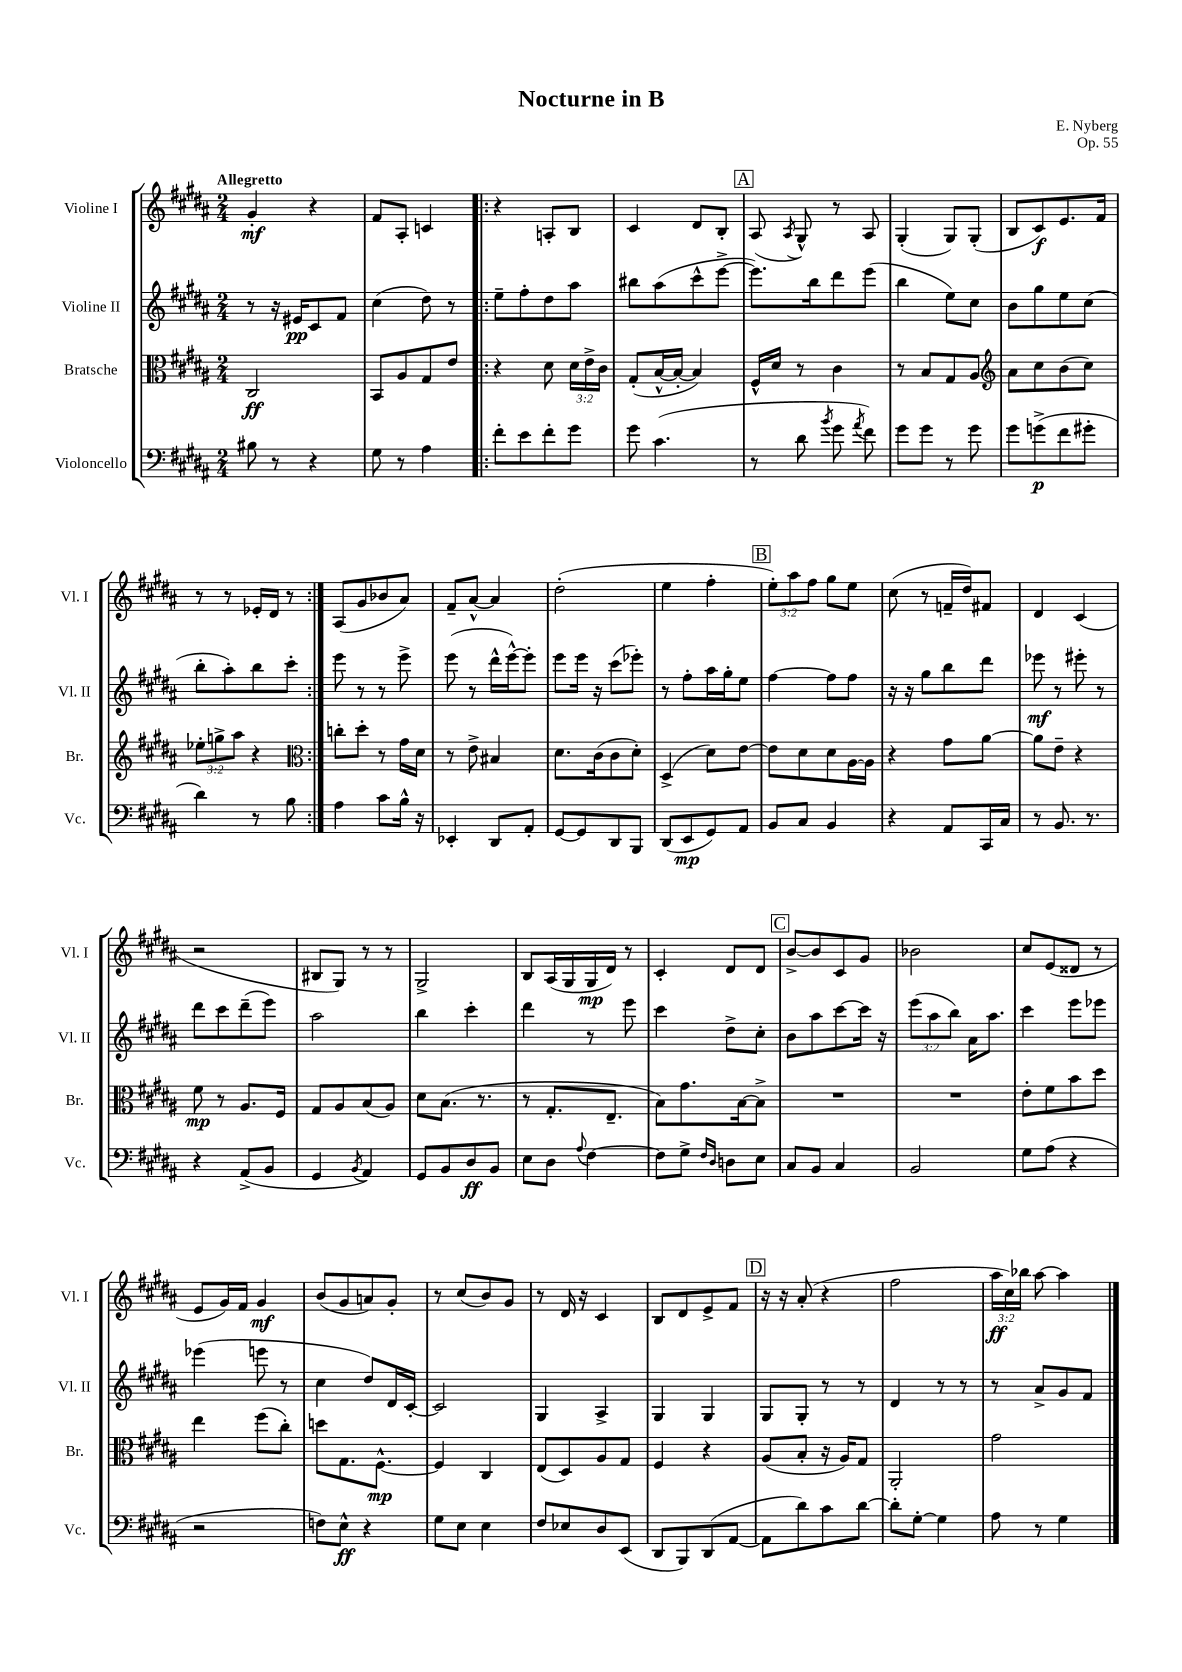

**kern	**dynam	**kern	**dynam	**kern	**dynam	**kern	**dynam
*part4	*part4	*part3	*part3	*part2	*part2	*part1	*part1
*staff4	*staff4	*staff3	*staff3	*staff2	*staff2	*staff1	*staff1
*I"Violoncello	*	*I"Bratsche	*	*I"Violine II	*	*I"Violine I	*
*I'Vc.	*	*I'Br.	*	*I'Vl. II	*	*I'Vl. I	*
*clefF4	*	*clefC3	*	*clefG2	*	*clefG2	*
*k[f#c#g#d#a#]	*	*k[f#c#g#d#a#]	*	*k[f#c#g#d#a#]	*	*k[f#c#g#d#a#]	*
*M2/4	*	*M2/4	*	*M2/4	*	*M2/4	*
=1	=1	=1	=1	=1	=1	=1	=1
!	!	!	!	!	!	!LO:TX:a:B:t=Allegretto	!
8B#X\	.	2C#/	ff	8r	.	4g#'/	mf
8r	.	.	.	16r	.	.	.
.	.	.	.	16e#X/KL	pp	.	.
4r	.	.	.	8c#/	.	4r	.
.	.	.	.	8f#/J	.	.	.
=2	=2	=2	=2	=2	=2	=2	=2
8G#\	.	8BB/L	.	(4cc#\	.	8f#/L	.
8r	.	8A#/	.	.	.	8A#'/J	.
4A#\	.	8G#/	.	8dd#\)	.	4cn/	.
.	.	8e/J	.	8r	.	.	.
=3!|:	=3!|:	=3!|:	=3!|:	=3!|:	=3!|:	=3!|:	=3!|:
8f#'\L	.	4r	.	8ee~\L	.	4r	.
8e\	.	.	.	8ff#'\	.	.	.
8f#'\	.	8d#\	.	8dd#\	.	8An'/L	.
8g#\J	.	24d#\LL	.	8aa#\J	.	8B/J	.
.	.	24e^\	.	.	.	.	.
.	.	24c#\JJ	.	.	.	.	.
=4	=4	=4	=4	=4	=4	=4	=4
8g#\	.	(8G#'/L	.	8bb#X\L	.	4c#/	.
(4.c#\	.	[16B^^/L	.	(8aa#\	.	.	.
.	.	16B'/JJ_	.	.	.	.	.
.	.	4B/])	.	8ccc#^^\	.	8d#/L	.
.	.	.	.	[8eee^\J	.	8B'/J	.
!!LO:REH:place=s1:t=A
=5	=5	=5	=5	=5	=5	=5	=5
8r	.	16F#^^/LL	.	8.eee\L])	.	(8A#/	.
.	.	16d#/JJ	.	.	.	.	.
.	.	.	.	.	.	8qA#/	.
8d#\	.	8r	.	.	.	8G#^^/)	.
.	.	.	.	16bb\k	.	.	.
8qb/	.	.	.	.	.	.	.
8g#\	.	4c#\	.	8ddd#\	.	8r	.
8qa#/	.	.	.	.	.	.	.
8f#\)	.	.	.	(8eee\J	.	8A#/	.
=6	=6	=6	=6	=6	=6	=6	=6
8g#\L	.	8r	.	4bb\	.	(4G#'/	.
8g#\J	.	8B/L	.	.	.	.	.
8r	.	8G#/	.	8ee\L)	.	8G#/L)	.
8g#\	.	8A#/J	.	8cc#\J	.	(8G#'/J	.
=7	=7	=7	=7	=7	=7	=7	=7
*	*	*clefG2	*	*	*	*	*
8g#\L	.	8a#\L	.	8b\L	.	8B/L	.
(8gn^\	p	8cc#\	.	8gg#\	.	8c#/)	f
8f#\	.	(8b\	.	8ee\	.	8.e/	.
8g#X'\J	.	8cc#\J)	.	(8cc#\J	.	.	.
.	.	.	.	.	.	16f#/Jk	.
!!LO:LB:g=z
=8	=8	=8	=8	=8	=8	=8	=8
4d#\)	.	12ee-X'\L	.	8bb'\L	.	8r	.
.	.	12ggn^\	.	.	.	.	.
.	.	.	.	8aa#'\)	.	8r	.
.	.	12aa#\J	.	.	.	.	.
8r	.	4r	.	8bb\	.	16e-X'/LL	.
.	.	.	.	.	.	16d#/JJ	.
8B\	.	.	.	8ccc#'\J	.	8r	.
=9:|!	=9:|!	=9:|!	=9:|!	=9:|!	=9:|!	=9:|!	=9:|!
*	*	*clefC3	*	*	*	*	*
4A#\	.	8ccn'\L	.	8eee\	.	(8A#/L	.
.	.	8dd#'\J	.	8r	.	8g#/	.
8c#\L	.	8r	.	8r	.	8b-X/	.
16B^^\Jk	.	16g#\LL	.	8eee^\	.	8a#/J)	.
16r	.	16d#\JJ	.	.	.	.	.
=10	=10	=10	=10	=10	=10	=10	=10
4EE-X'/	.	8r	.	(8eee\	.	8f#~/L	.
.	.	8e^\	.	8r	.	[8a#^^/J	.
8DD#/L	.	4B#X/	.	16ddd#^^\LL	.	4a#/]	.
.	.	.	.	[16eee^^\J)	.	.	.
8AA#'/J	.	.	.	8eee'\J]	.	.	.
=11	=11	=11	=11	=11	=11	=11	=11
[8GG#/L	.	8.d#\L	.	8eee\L	.	(2dd#'\	.
8GG#/]	.	.	.	16eee\Jk	.	.	.
.	.	(16c#\k	.	16r	.	.	.
8DD#/	.	8c#\	.	(8ccc#\L	.	.	.
8BBB/J	.	8d#'\J)	.	8eee-X'\J)	.	.	.
=12	=12	=12	=12	=12	=12	=12	=12
(8DD#/L	.	(4D#^/	.	8r	.	4ee\	.
8EE/	mp	.	.	8ff#'\L	.	.	.
8GG#/)	.	8d#\L)	.	16aa#\L	.	4ff#'\	.
.	.	.	.	16gg#'\J	.	.	.
8AA#/J	.	[8e\J	.	8ee\J	.	.	.
!!LO:REH:place=s1:t=B
=13	=13	=13	=13	=13	=13	=13	=13
8BB/L	.	8e\L]	.	[4ff#\	.	12ee'\L)	.
.	.	.	.	.	.	12aa#\	.
8C#/J	.	8d#\	.	.	.	.	.
.	.	.	.	.	.	12ff#\J	.
4BB/	.	8d#\	.	8ff#\L]	.	8gg#\L	.
.	.	[16A#\L	.	8ff#\J	.	8ee\J	.
.	.	16A#\JJ]	.	.	.	.	.
=14	=14	=14	=14	=14	=14	=14	=14
4r	.	4r	.	16r	.	(8cc#\	.
.	.	.	.	16r	.	.	.
.	.	.	.	8gg#\L	.	8r	.
8AA#/L	.	8g#\L	.	8bb\	.	16fn~/LL	.
.	.	.	.	.	.	16dd#/J)	.
16CC#/L	.	[8a#\J	.	8ddd#\J	.	8f#X/J	.
16C#/JJ	.	.	.	.	.	.	.
=15	=15	=15	=15	=15	=15	=15	=15
8r	.	8a#\L]	.	8eee-X\	mf	4d#/	.
8.BB/	.	8e~\J	.	8r	.	.	.
.	.	4r	.	8eee#X'\	.	(4c#/	.
8.r	.	.	.	.	.	.	.
.	.	.	.	8r	.	.	.
!!LO:LB:g=z
=16	=16	=16	=16	=16	=16	=16	=16
4r	.	8f#\	mp	8ddd#\L	.	2r	.
.	.	8r	.	8ccc#\	.	.	.
(8AA#^/L	.	8.A#/L	.	(8ddd#~\	.	.	.
8BB/J	.	.	.	8eee\J)	.	.	.
.	.	16F#/Jk	.	.	.	.	.
=17	=17	=17	=17	=17	=17	=17	=17
4GG#/	.	8G#/L	.	2aa#\	.	8B#X/L	.
.	.	8A#/	.	.	.	8G#/J)	.
8qBB/	.	.	.	.	.	.	.
4AA#/)	.	(8B/	.	.	.	8r	.
.	.	8A#/J)	.	.	.	8r	.
=18	=18	=18	=18	=18	=18	=18	=18
8GG#/L	.	8d#\L	.	4bb\	.	2G#^/	.
8BB/	.	(8.B\J	.	.	.	.	.
8D#/	ff	.	.	4ccc#'\	.	.	.
.	.	8.r	.	.	.	.	.
8BB/J	.	.	.	.	.	.	.
=19	=19	=19	=19	=19	=19	=19	=19
8E\L	.	8r	.	4ddd#\	.	8B/L	.
8D#\J	.	8.G#'/L	.	.	.	(16A#/L	.
.	.	.	.	.	.	16G#/	.
8qqA#/	.	.	.	.	.	.	.
[4F#\	.	.	.	8r	.	16G#/	mp
.	.	8.E~/J	.	.	.	16d#/JJ)	.
.	.	.	.	8eee\	.	8r	.
=20	=20	=20	=20	=20	=20	=20	=20
8F#\L]	.	8B\L)	.	4ccc#\	.	4c#'/	.
8G#^\J	.	8.g#\	.	.	.	.	.
16qqF#/LL	.	.	.	.	.	.	.
16qqD#/JJ	.	.	.	.	.	.	.
8Dn\L	.	.	.	8dd#^\L	.	8d#/L	.
.	.	[16B\k	.	.	.	.	.
8E\J	.	8B^\J]	.	8cc#'\J	.	8d#/J	.
!!LO:REH:place=s1:t=C
=21	=21	=21	=21	=21	=21	=21	=21
8C#/L	.	2r	.	8b\L	.	[8b^/L	.
8BB/J	.	.	.	8aa#\	.	8b/]	.
4C#/	.	.	.	[8ccc#\	.	8c#/	.
.	.	.	.	16ccc#\Jk]	.	8g#/J	.
.	.	.	.	16r	.	.	.
=22	=22	=22	=22	=22	=22	=22	=22
2BB/	.	2r	.	(12eee\L	.	2b-X\	.
.	.	.	.	12aa#\	.	.	.
.	.	.	.	12bb\J)	.	.	.
.	.	.	.	16a#\KL	.	.	.
.	.	.	.	8.aa#\J	.	.	.
=23	=23	=23	=23	=23	=23	=23	=23
8G#\L	.	8e'\L	.	4ccc#\	.	8cc#/L	.
(8A#\J	.	8f#\	.	.	.	(8e/	.
4r	.	8b\	.	8eee\L	.	8d##X/J	.
.	.	8dd#\J	.	8eee-X\J	.	8r	.
!!LO:LB:g=z
=24	=24	=24	=24	=24	=24	=24	=24
2r	.	4ee\	.	(4eee-X\	.	8e/L	.
.	.	.	.	.	.	16g#/L)	.
.	.	.	.	.	.	16f#/JJ	.
.	.	(8ff#\L	.	8eeen\	.	4g#/	mf
.	.	8cc#'\J)	.	8r	.	.	.
=25	=25	=25	=25	=25	=25	=25	=25
8Fn\L)	.	8ddn\L	.	4cc#\	.	(8b/L	.
8E^^\J	ff	8.G#\	.	.	.	8g#/	.
4r	.	.	.	8dd#/L)	.	8an/)	.
.	.	[8.F#^^\J	mp	.	.	.	.
.	.	.	.	16d#/L	.	8g#'/J	.
.	.	.	.	[16c#'/JJ	.	.	.
=26	=26	=26	=26	=26	=26	=26	=26
8G#\L	.	4F#/]	.	2c#/]	.	8r	.
8E\J	.	.	.	.	.	(8cc#/L	.
4E\	.	4C#/	.	.	.	8b/)	.
.	.	.	.	.	.	8g#/J	.
=27	=27	=27	=27	=27	=27	=27	=27
8F#/L	.	(8E/L	.	4G#/	.	8r	.
8E-X/	.	8D#/)	.	.	.	16d#/	.
.	.	.	.	.	.	16r	.
8D#/	.	8A#/	.	4A#^/	.	4c#/	.
(8EE/J	.	8G#/J	.	.	.	.	.
=28	=28	=28	=28	=28	=28	=28	=28
8DD#/L	.	4F#/	.	4G#/	.	8B/L	.
8BBB/)	.	.	.	.	.	8d#/	.
(8DD#/	.	4r	.	4G#/	.	8e^/	.
[8AA#/J	.	.	.	.	.	8f#/J	.
!!LO:REH:place=s1:t=D
=29	=29	=29	=29	=29	=29	=29	=29
8AA#\L]	.	(8A#/L	.	8G#/L	.	16r	.
.	.	.	.	.	.	16r	.
8d#\)	.	8B'/J	.	8G#'/J	.	(8a#'/	.
8c#\	.	16r	.	8r	.	4r	.
.	.	16A#/KL)	.	.	.	.	.
[8d#\J	.	8G#/J	.	8r	.	.	.
=30	=30	=30	=30	=30	=30	=30	=30
8d#'\L]	.	2AA#'/	.	4d#/	.	2ff#\	.
[8G#'\J	.	.	.	.	.	.	.
4G#\]	.	.	.	8r	.	.	.
.	.	.	.	8r	.	.	.
=31	=31	=31	=31	=31	=31	=31	=31
8A#\	.	2g#\	.	8r	.	24aa#\LL	ff
.	.	.	.	.	.	24cc#\)	.
.	.	.	.	.	.	24bb-X\JJ	.
8r	.	.	.	8a#^/L	.	[8aa#\	.
4G#\	.	.	.	8g#/	.	4aa#\]	.
.	.	.	.	8f#/J	.	.	.
==	==	==	==	==	==	==	==
*-	*-	*-	*-	*-	*-	*-	*-
